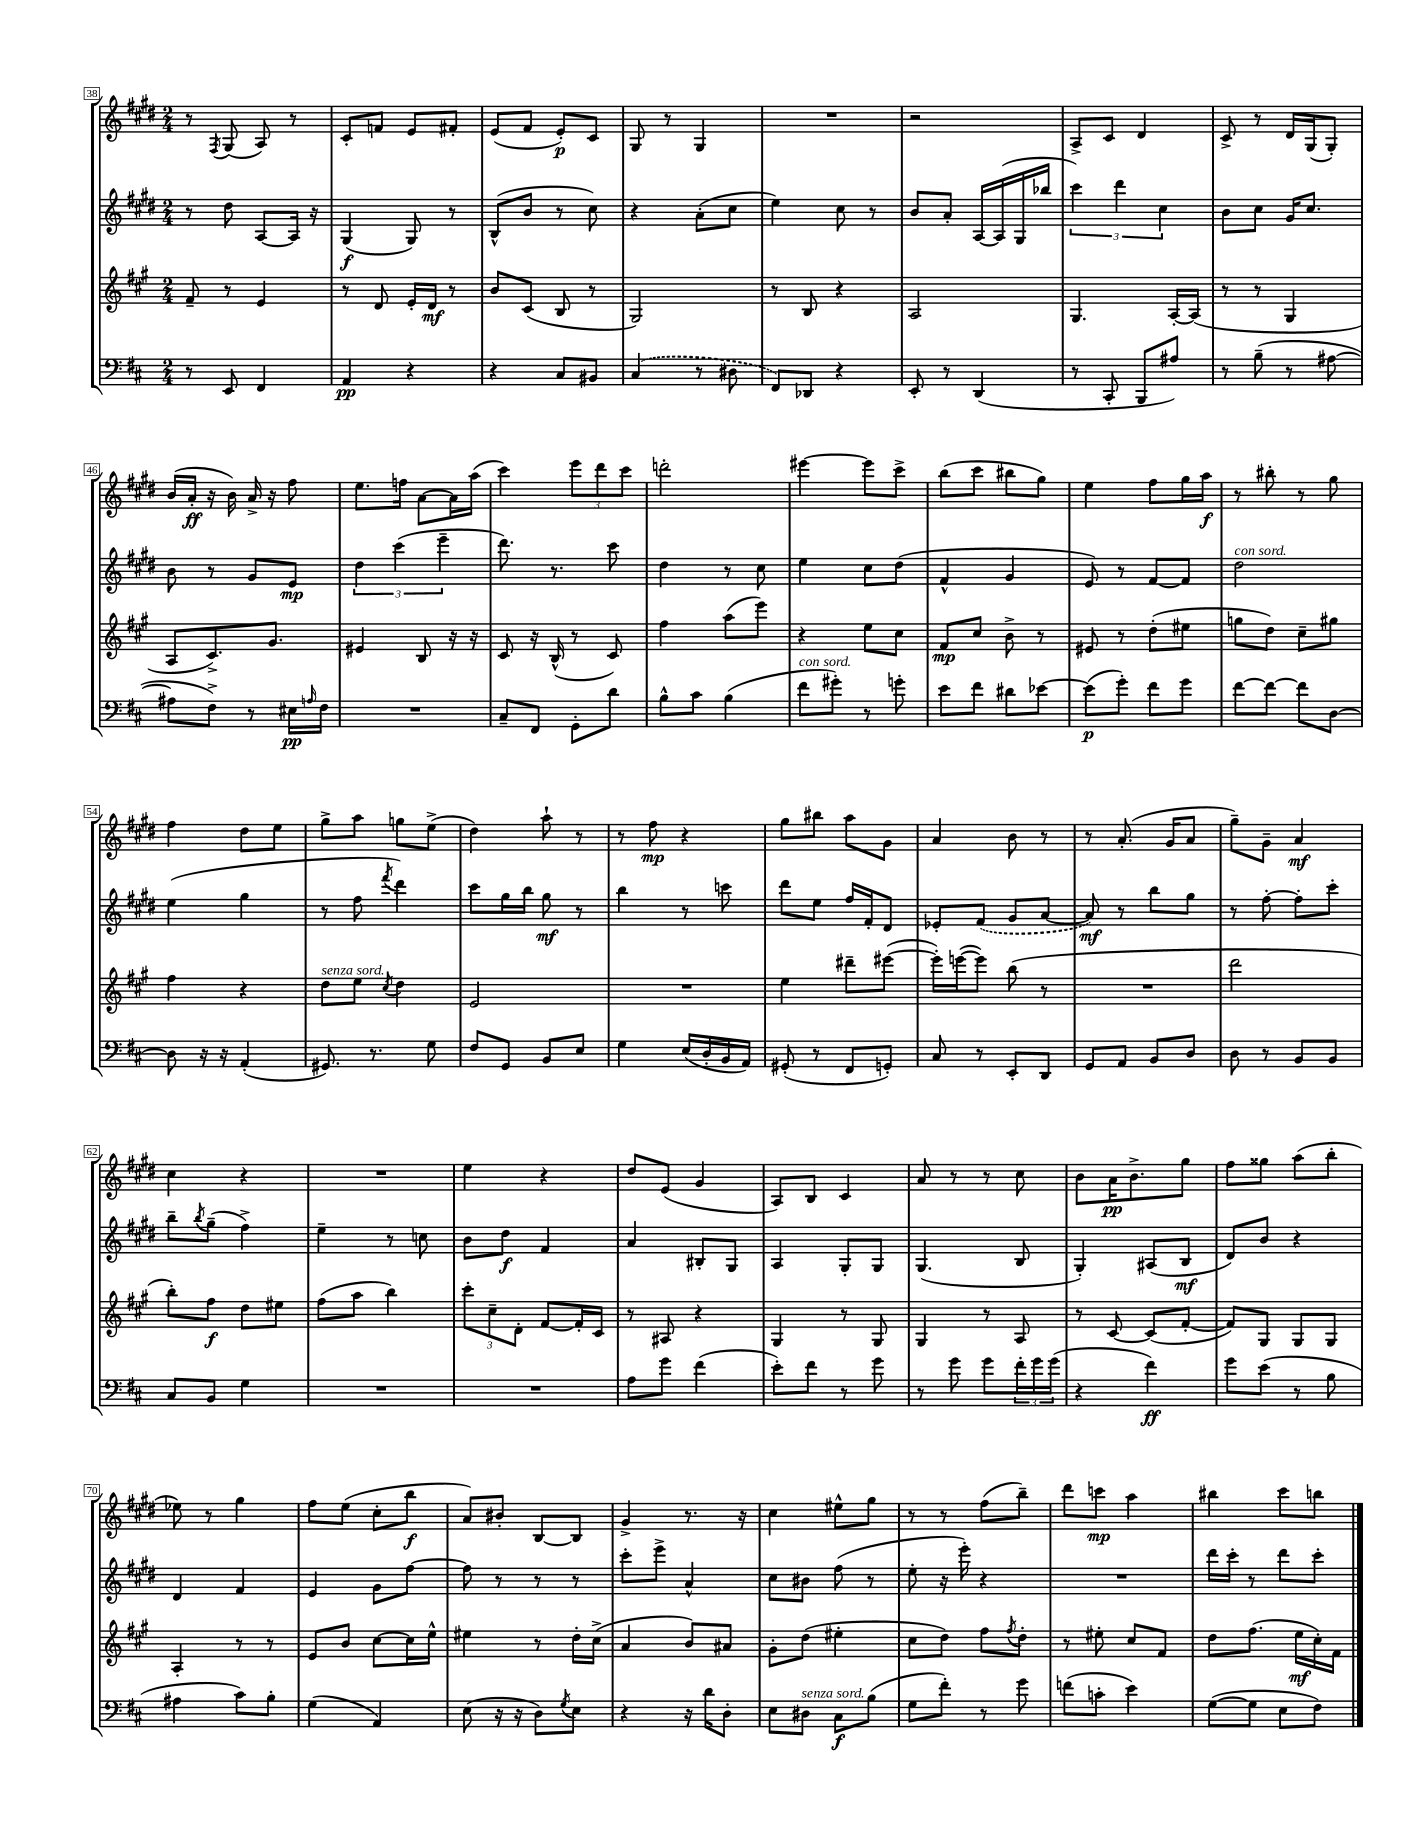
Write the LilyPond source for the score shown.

<<
\new StaffGroup <<
\new Staff = "s0" {
    \clef treble \key e \major \numericTimeSignature \time 2/4
    r8 \acciaccatura { fis8 } gis8( a8) r8 |
    cis'8-. f'8 e'8 fis'8-. |
    e'8( fis'8 e'8-.\p) cis'8 |
    gis8 r8 gis4 |
    R2 |
    r2 |
    a8-> cis'8 dis'4 |
    cis'8-> r8 dis'16 gis16( gis8-.) |
    b'16( a'16-.\ff r16 b'16) a'16-> r16 fis''8 |
    e''8. f''16 a'8~ a'16 a''16( |
    cis'''4) \tuplet 3/2 { e'''8 dis'''8 cis'''8 } |
    d'''2-. |
    eis'''4~ eis'''8 cis'''8-> |
    b''8( cis'''8 bis''8 gis''8) |
    e''4 fis''8 gis''16 a''16\f |
    r8 bis''8-. r8 gis''8 |
    fis''4 dis''8 e''8 |
    gis''8-> a''8 g''8 e''8->( |
    dis''4) a''8-! r8 |
    r8 fis''8\mp r4 |
    gis''8 bis''8 a''8 gis'8 |
    a'4 b'8 r8 |
    r8 a'8.-.( gis'16 a'8 |
    gis''8--) gis'8-- a'4\mf |
    cis''4 r4 |
    R2 |
    e''4 r4 |
    dis''8 e'8( gis'4 |
    a8) b8 cis'4 |
    a'8 r8 r8 cis''8 |
    b'8 a'16\pp b'8.-> gis''8 |
    fis''8 gisis''8 a''8( b''8-. |
    ees''8) r8 gis''4 |
    fis''8 e''8( cis''8-. b''8\f |
    a'8) bis'8-. b8~ b8 |
    gis'4-> r8. r16 |
    cis''4 eis''8-^ gis''8 |
    r8 r8 fis''8( b''8--) |
    dis'''8 c'''8\mp a''4 |
    bis''4 cis'''8 b''8 \bar "|." |
}
\new Staff = "s1" {
    \clef treble \key e \major \numericTimeSignature \time 2/4
    r8 dis''8 a8~ a16 r16 |
    gis4\f( gis8) r8 |
    b8-^( b'8 r8 cis''8) |
    r4 a'8-.( cis''8 |
    e''4) cis''8 r8 |
    b'8 a'8-. a16~ a16( gis16 bes''16 |
    \tuplet 3/2 { cis'''4) dis'''4 cis''4 } |
    b'8 cis''8 gis'16 cis''8. |
    b'8 r8 gis'8 e'8\mp |
    \tuplet 3/2 { dis''4 cis'''4( e'''4-- } |
    dis'''8.) r8. cis'''8 |
    dis''4 r8 cis''8 |
    e''4 cis''8 dis''8( |
    fis'4-^ gis'4 |
    e'8) r8 fis'8~ fis'8 |
    dis''2^\markup { \italic "con sord." } |
    e''4( gis''4 |
    r8 fis''8 \acciaccatura { fis'''8 } dis'''4) |
    cis'''8 gis''16 b''16 gis''8\mf r8 |
    b''4 r8 c'''8 |
    dis'''8 e''8 fis''16 fis'16-. dis'8 |
    ees'8-. \once \slurDashed fis'8( gis'8 a'8~ |
    a'8\mf) r8 b''8 gis''8 |
    r8 fis''8~-. fis''8-. cis'''8-. |
    b''8-- \acciaccatura { b''8 } gis''8--( fis''4->) |
    e''4-- r8 c''8 |
    b'8 dis''8\f fis'4 |
    a'4 bis8-. gis8 |
    a4 gis8-. gis8 |
    gis4.( b8 |
    gis4-.) ais8( b8\mf |
    dis'8) b'8 r4 |
    dis'4 fis'4 |
    e'4 gis'8 fis''8~ |
    fis''8 r8 r8 r8 |
    cis'''8-. e'''8-> a'4-^ |
    cis''8 bis'8 fis''8( r8 |
    e''8-. r16 e'''16-.) r4 |
    R2 |
    dis'''16 cis'''16-. r8 dis'''8 cis'''8-. \bar "|." |
}
\new Staff = "s2" {
    \clef treble \key a \major \numericTimeSignature \time 2/4
    fis'8-- r8 e'4 |
    r8 d'8 e'16-. d'16\mf r8 |
    b'8 cis'8( b8 r8 |
    gis2) |
    r8 b8 r4 |
    a2 |
    gis4. a16~-. a16( |
    r8 r8 gis4 |
    a8 cis'8.->) gis'8. |
    eis'4 b8 r16 r16 |
    cis'8 r16 b16-^( r8 cis'8) |
    fis''4 a''8( e'''8) |
    r4 e''8 cis''8 |
    fis'8\mp cis''8 b'8-> r8 |
    eis'8 r8 d''8-.( eis''8 |
    g''8 d''8) cis''8-- gis''8 |
    fis''4 r4 |
    d''8^\markup { \italic "senza sord." } e''8 \acciaccatura { cis''8 } d''4 |
    e'2 |
    R2 |
    e''4 dis'''8-- eis'''8~( |
    eis'''16-.) e'''16~( e'''8) b''8( r8 |
    R2 |
    d'''2 |
    b''8-.) fis''8\f d''8 eis''8 |
    fis''8( a''8 b''4) |
    \tuplet 3/2 { cis'''8-. cis''8-- d'8-. } fis'8~ fis'16-. cis'16 |
    r8 ais8 r4 |
    gis4 r8 gis8 |
    gis4 r8 a8 |
    r8 cis'8~ cis'8( fis'8~-. |
    fis'8) gis8 gis8 gis8 |
    a4-. r8 r8 |
    e'8 b'8 cis''8~ cis''16 e''16-^ |
    eis''4 r8 d''16-. cis''16->( |
    a'4 b'8) ais'8 |
    gis'8-. d''8( eis''4-. |
    cis''8 d''8) fis''8 \acciaccatura { fis''8 } d''8-. |
    r8 eis''8-. cis''8 fis'8 |
    d''8 fis''8.( e''16\mf cis''16-.) fis'16 \bar "|." |
}
\new Staff = "s3" {
    \clef bass \key d \major \numericTimeSignature \time 2/4
    r8 e,8 fis,4 |
    a,4\pp r4 |
    r4 cis8 bis,8 |
    \once \slurDashed cis4( r8 dis8 |
    fis,8) des,8 r4 |
    e,8-. r8 d,4( |
    r8 cis,8-. b,,8 ais8) |
    r8 b8--( r8 ais8~ |
    ais8 fis8->) r8 eis16\pp \grace { a16 } fis16 |
    R2 |
    cis8-- fis,8 g,8-. d'8 |
    b8-^ cis'8 b4( |
    fis'8^\markup { \italic "con sord." } gis'8-.) r8 g'8-. |
    e'8 fis'8 dis'8 ees'8~ |
    ees'8\p( g'8-.) fis'8 g'8 |
    fis'8~ fis'8~ fis'8 d8~ |
    d8 r16 r16 a,4-.( |
    gis,8.) r8. g8 |
    fis8 g,8 b,8 e8 |
    g4 e16( d16-. b,16 a,16) |
    gis,8-.( r8 fis,8 g,8-.) |
    cis8 r8 e,8-. d,8 |
    g,8 a,8 b,8 d8 |
    d8 r8 b,8 b,8 |
    cis8 b,8 g4 |
    R2 |
    R2 |
    a8 g'8 fis'4( |
    e'8-.) fis'8 r8 g'8 |
    r8 g'8 g'8 \tuplet 3/2 { fis'16-. g'16 g'16( } |
    r4 fis'4\ff) |
    g'8 e'8( r8 b8 |
    ais4 cis'8) b8-. |
    g4( a,4) |
    e8( r16 r16 d8) \acciaccatura { g8 } e8 |
    r4 r16 d'16 d8-. |
    e8 dis8^\markup { \italic "senza sord." } cis8\f b8( |
    g8 fis'8-.) r8 g'8 |
    f'8( c'8-. e'4) |
    g8~( g8 e8 fis8) \bar "|." |
}
>>
>>
\layout { \context { \Score currentBarNumber = #38 \override BarNumber.stencil = #(make-stencil-boxer 0.1 0.3 ly:text-interface::print) } }
